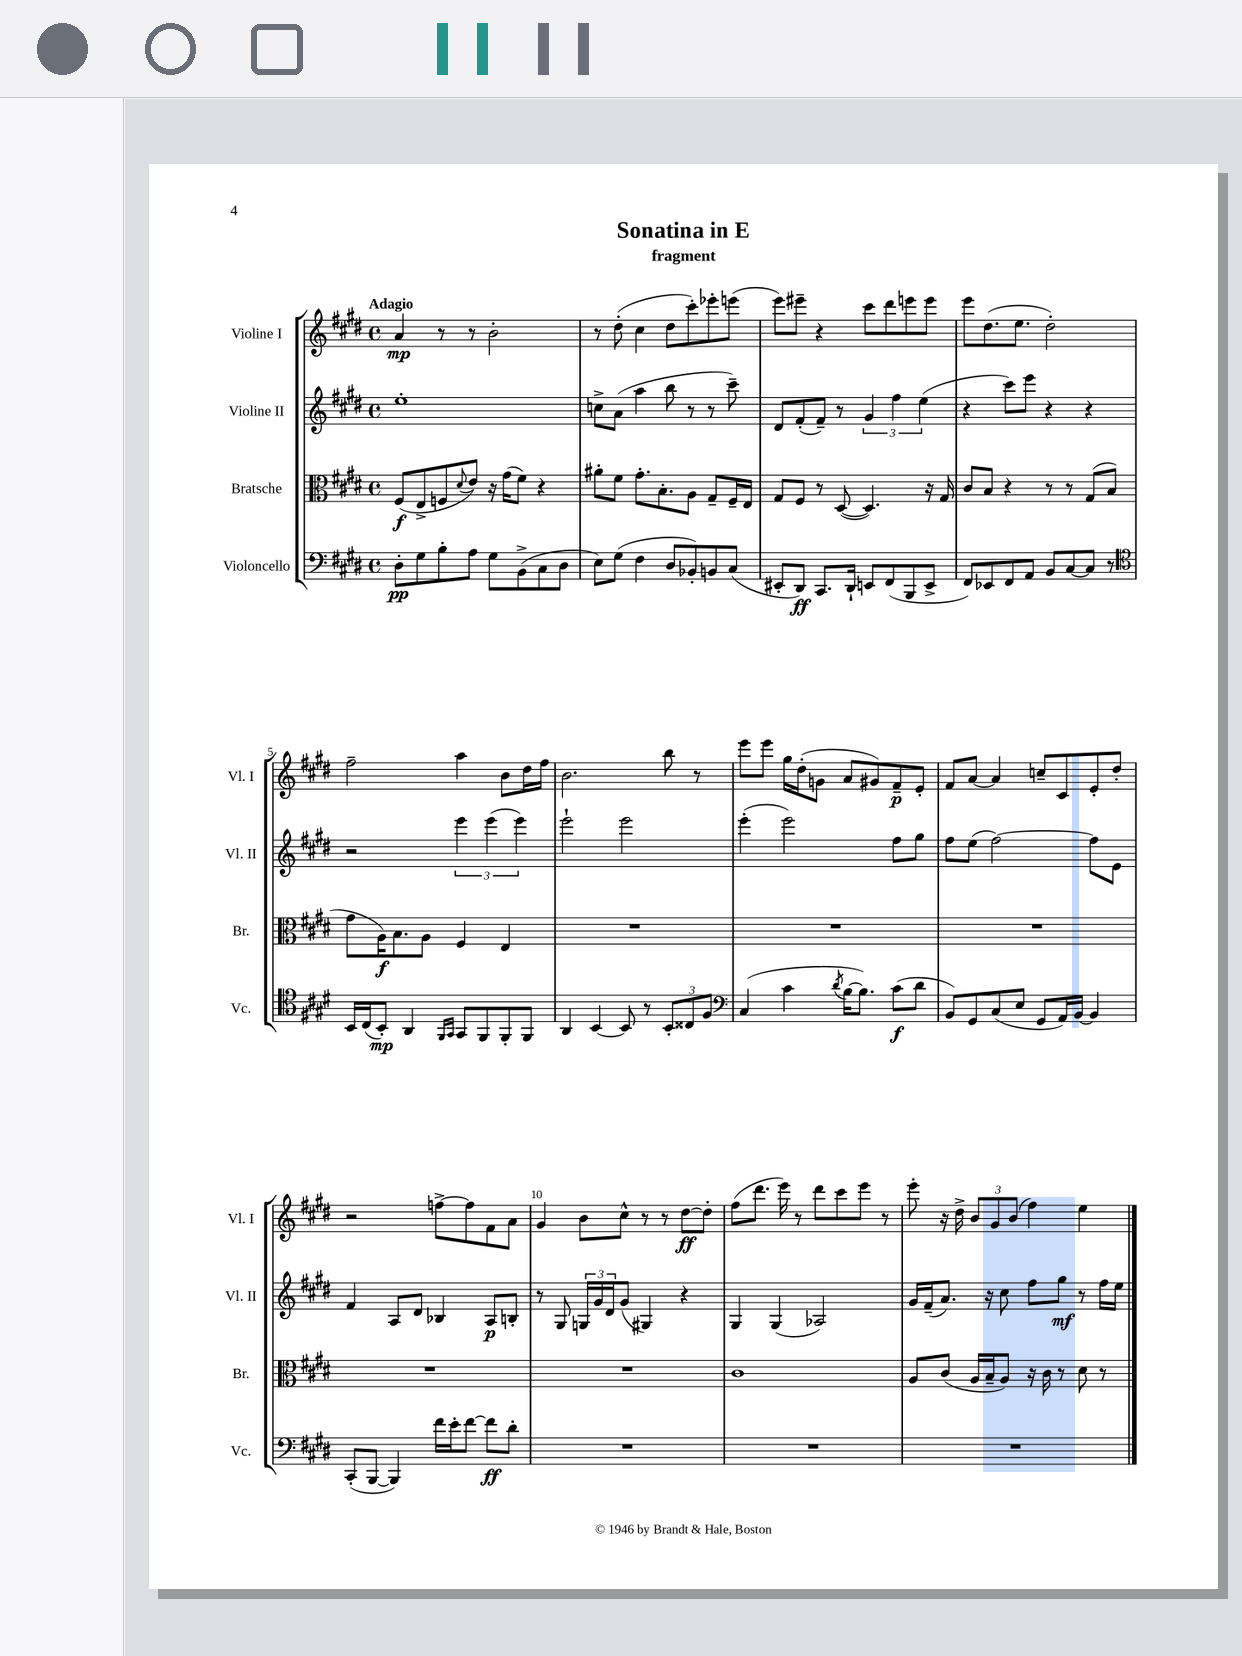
\header { title = "Sonatina in E" subtitle = "fragment" }
<<
\new StaffGroup <<
\new Staff = "s0" \with { instrumentName = "Violine I" shortInstrumentName = "Vl. I" } {
    \clef treble \key e \major \defaultTimeSignature \time 4/4 \tempo "Adagio"
    a'4\mp r8 r8 b'2-. |
    r8 dis''8-.( cis''4 dis''8 cis'''8-.) ees'''8-. e'''8( |
    e'''8) eis'''8-- r4 cis'''8 dis'''8 e'''8 e'''8 |
    e'''8 dis''8.( e''8. dis''2-.) |
    fis''2-- a''4 b'8 dis''16 fis''16 |
    b'2. b''8 r8 |
    e'''8 e'''8 gis''16 dis''16-.( g'8 a'8 gis'8) fis'8--\p e'8-. |
    fis'8 a'8~ a'4 c''8-- cis'8 e'8-. dis''8-. |
    r2 f''8~-> f''8 fis'8 a'8 |
    gis'4 b'8 cis''8-^ r8 r8 dis''8~\ff dis''8-. |
    fis''8( dis'''8. e'''16) r8 dis'''8 cis'''8 e'''8 r8 |
    e'''8-. r16 dis''16-> \tuplet 3/2 { b'8 gis'8 b'8( } fis''4) e''4 \bar "|." |
}
\new Staff = "s1" \with { instrumentName = "Violine II" shortInstrumentName = "Vl. II" } {
    \clef treble \key e \major \defaultTimeSignature \time 4/4
    e''1-. |
    c''8-> a'8( a''4 b''8 r8 r8 cis'''8--) |
    dis'8 fis'8-.( fis'8--) r8 \tuplet 3/2 { gis'4 fis''4 e''4( } |
    r4 cis'''8) e'''8 r4 r4 |
    r2 \tuplet 3/2 { e'''4 e'''4( e'''4) } |
    e'''2-! e'''2 |
    e'''4-.( e'''2) fis''8 gis''8 |
    fis''8 e''8( fis''2~) fis''8 e'8 |
    fis'4 a8 dis'8 bes4 a8\p b8-. |
    r8 gis8 \tuplet 3/2 { g16 gis'16 dis'16 } gis'8( gis4) r4 |
    gis4 gis4( aes2) |
    gis'16 fis'16--( a'8.) r16 cis''8 fis''8 gis''8\mf r8 fis''16 e''16 \bar "|." |
}
\new Staff = "s2" \with { instrumentName = "Bratsche" shortInstrumentName = "Br." } {
    \clef alto \key e \major \defaultTimeSignature \time 4/4
    fis8\f( e8-> f8 \appoggiatura { dis'8 } e'8) r16 gis'16( fis'8) r4 |
    ais'8-. fis'8 gis'8.-. b8.-. a8 gis8-- fis16-- e16 |
    gis8 fis8 r8 dis8~( dis4.) r16 gis16 |
    cis'8 b8 r4 r8 r8 gis8( b8 |
    gis'8 a16\f) b8. a8 fis4 e4 |
    R1 |
    R1 |
    R1 |
    R1 |
    R1 |
    cis'1 |
    a8 cis'8( a16 b16-- a8) r16 cis'16 r8 dis'8 r8 \bar "|." |
}
\new Staff = "s3" \with { instrumentName = "Violoncello" shortInstrumentName = "Vc." } {
    \clef bass \key e \major \defaultTimeSignature \time 4/4
    dis8-.\pp gis8 b8-. a8 gis8 b,8->( cis8 dis8 |
    e8) gis8( fis4 dis8 bes,8-.) b,8 cis8( |
    eis,8-. dis,8\ff) cis,8. dis,16-! e,8 fis,8( b,,8 e,8-> |
    fis,8) ees,8 fis,8 a,8 b,8 cis8~ cis8 r8 |
    \clef tenor b,16 cis16( b,8-.\mp) a,4 \grace { fis,16 gis,16 } gis,8 fis,8 fis,8-. fis,8 |
    a,4 b,4~ b,8 r8 \tuplet 3/2 { b,8-. cisis8 fis8 } |
    \clef bass cis4( cis'4 \acciaccatura { dis'8 } b16~ b8.) cis'8\f( dis'8 |
    b,8) gis,8 cis8( e8 gis,8 a,16) b,16~ b,4 |
    cis,8-.( b,,8~ b,,4) fis'16 e'16-. fis'8~ fis'8\ff dis'8-. |
    R1 |
    R1 |
    R1 \bar "|." |
}
>>
>>
\layout { \context { \Score \override BarNumber.break-visibility = ##(#f #t #t) barNumberVisibility = #(every-nth-bar-number-visible 5) } }
